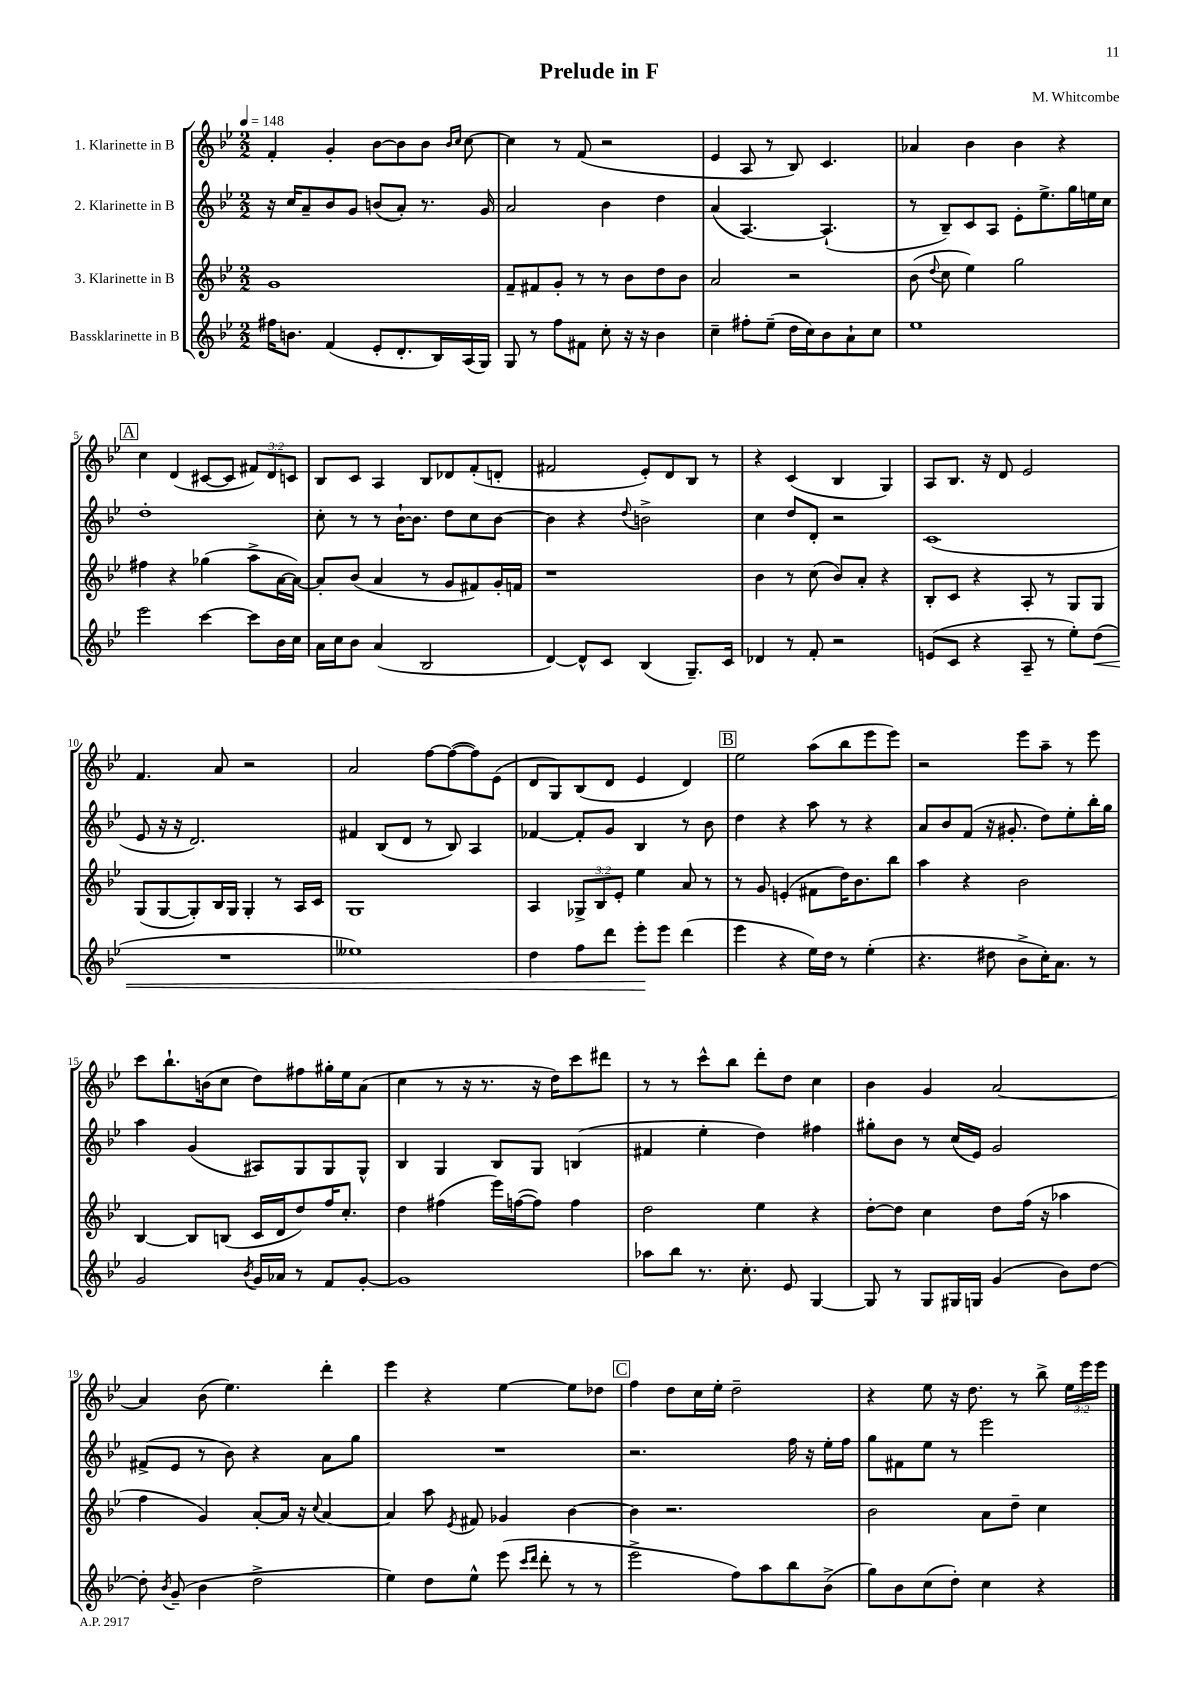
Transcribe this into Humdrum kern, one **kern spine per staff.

**kern	**kern	**kern	**kern
*staff4	*staff3	*staff2	*staff1
*clefG2	*clefG2	*clefG2	*clefG2
*k[b-e-]	*k[b-e-]	*k[b-e-]	*k[b-e-]
*M2/2	*M2/2	*M2/2	*M2/2
*MM148	*MM148	*MM148	*MM148
16ff#\LK	1g	16r	4f'/
8.b\J	.	16cc/LK	.
.	.	8a~/	.
(4f/	.	8b-/	4g'/
.	.	8g/J	.
8e-'/L	.	(8b/L	[8b-\L
8.d'/	.	8a'/J)	8b-\]
.	.	8.r	8b-\J
16B-/L)	.	.	.
.	.	.	16qqb-/LL
.	.	.	16qqcc/JJ
(16A/	.	.	[8cc\
16G/JJ)	.	16g/	.
=	=	=	=
8G/	8f~/L	2a/	4cc\]
8r	8f#/	.	.
8ff\L	8g'/J	.	8r
8f#\J	8r	.	(8f/
8cc'\	8r	4b-\	2r
16r	8b-\L	.	.
16r	.	.	.
4b-\	8dd\	4dd\	.
.	8b-\J	.	.
=	=	=	=
4cc~\	2a/	(4a/	4e-/
8ff#'\L	.	[4.A/)	8A/
(8ee-~\J	.	.	8r
16dd\LL	2r	.	8B-/)
16cc\J)	.	.	.
8b-\	.	(4.A`/]	4.c/
8a`\	.	.	.
8cc\J	.	.	.
=	=	=	=
1ee-	(8b-\	8r	4a-/
.	8qqdd/	.	.
.	8cc\	8B-~/L)	.
.	4ee-\)	8c/	4b-\
.	.	8A/J	.
.	2gg\	8e-'\L	4b-\
.	.	8.ee-^\	.
.	.	.	4r
.	.	16gg\L	.
.	.	16ee\	.
.	.	16cc\JJ	.
=	=	=	=
2eee-\	4ff#\	1dd'	4cc\
.	4r	.	(4d/
[4ccc\	(4gg-\	.	[8c#/L
.	.	.	8c#/]J
8ccc\]L	8aa^\L	.	12f#/L)
.	.	.	12d/
16b-\L	[16a\L	.	.
.	.	.	12c/J
16cc\JJ	16a\_JJ)	.	.
=	=	=	=
16a\LL	8a'/]L	8cc'\	8B-/L
16cc\J	.	.	.
8b-\J	(8b-/J	8r	8c/J
(4a/	4a/	8r	4A/
.	.	[16b-`\LK	.
.	.	8.b-\]J	.
2B-/	8r	.	8B-/L
.	8g/L	8dd\L	8d-/
.	8f#/)	8cc\	(8f'/
.	16g'/L	[8b-\J	8d'/J
.	16f/JJ	.	.
=	=	=	=
[4d/)	1r	4b-\]	2f#/
8d^^/]L	.	4r	.
8c/J	.	.	.
.	.	8qqdd/	.
(4B-/	.	2b^\	8e-'/L)
.	.	.	8d/
8.G~/L)	.	.	8B-/J
.	.	.	8r
16c/Jk	.	.	.
=	=	=	=
4d-/	4b-\	4cc\	4r
8r	8r	8dd/L	(4c/
8f'/	(8cc\	8d'/J	.
2r	8b-/L)	2r	4B-/
.	8a'/J	.	.
.	4r	.	4G/)
=	=	=	=
(8e/L	8B-'/L	(1c	8A/L
8c/J	8c/J	.	8.B-/J
4r	4r	.	.
.	.	.	16r
.	.	.	8d/
8A~/	8A'/	.	2e-/
8r	8r	.	.
8ee-'\L)	8G/L	.	.
(8dd\J	8G/J	.	.
=	=	=	=
1r	(8G/L	8e-/	4.f/
.	[8G/	16r	.
.	.	16r	.
.	8G'/])	2.d/)	.
.	16B-/L	.	8a/
.	16G/JJ	.	.
.	4G'/	.	2r
.	8r	.	.
.	16A/LL	.	.
.	16c/JJ	.	.
=	=	=	=
1ee--)	1G	4f#/	2a/
.	.	(8B-/L	.
.	.	8d/J	.
.	.	8r	[8ff\L
.	.	8B-/)	(8ff\_
.	.	4A/	8ff\])
.	.	.	(8e-\J
=	=	=	=
4dd\	4A/	[4f-/	8d/L
.	.	.	8G/)
8ff\L	12G-^/L	8f-'/]L	(8B-/
.	12B-/	.	.
8ddd\J	.	8g/J	8d/J
.	12e-'/J	.	.
8eee-'\L	4ee-\	4B-/	4e-/
8eee-\J	.	.	.
(4ddd\	8a/	8r	4d/)
.	8r	8b-\	.
=	=	=	=
4eee-\	8r	4dd\	2ee-\
.	8g/	.	.
4r	(4e'/	4r	.
16ee-\LL)	8f#\L	8aa\	(8aa\L
16dd\JJ	.	.	.
8r	16dd\K)	8r	8bb-\
.	8.b-\	.	.
(4ee-'\	.	4r	8eee-\
.	8bb-\J	.	8eee-\J)
=	=	=	=
4.r	4aa\	8a/L	2r
.	.	8b-/	.
.	4r	(8f/J	.
8dd#\	.	16r	.
.	.	8.g#'/	.
8b-^\L	2b-\	.	8eee-\L
16cc'\K)	.	8dd\L)	8aa~\J
8.a\J	.	.	.
.	.	8ee-'\	8r
8r	.	16bb-'\L	8eee-\
.	.	16gg\JJ	.
=	=	=	=
2g/	[4B-/	4aa\	8ccc\L
.	.	.	8.bb-`\
.	8B-/]L	(4g/	.
.	.	.	(16b\k
.	(8B/J	.	8cc\J
8qb-/	.	.	.
16g/LL	16c/LL	8A#/L)	8dd\L)
16a-/JJ	16d/J	.	.
8r	8dd/)	8G/	8ff#\
8f/L	16ff/K	8G/	16gg#'\L
.	8.cc'/J	.	16ee-\J
[8g'/J	.	8G^^/J	(8a\J
=	=	=	=
1g]	4dd\	4B-/	4cc\
.	(4ff#\	4G/	8r
.	.	.	16r
.	.	.	8.r
.	16eee-\LL)	8B-/L	.
.	([16ff\J	.	.
.	8ff\]J)	8G/J	16r
.	.	.	16dd\LK)
.	4ff\	(4B/	8ccc\
.	.	.	8ddd#\J
=	=	=	=
8aa-\L	2dd\	4f#/	8r
8bb-\J	.	.	8r
8.r	.	4ee-'\	8ccc^^\L
.	.	.	8bb-\J
8.cc'\	.	.	.
.	4ee-\	4dd\)	8ddd'\L
8e-/	.	.	8dd\J
[4G/	4r	4ff#\	4cc\
=	=	=	=
8G/]	[8dd'\L	8gg#'\L	4b-\
8r	8dd\]J	8b-\J	.
8G/L	4cc\	8r	4g/
16G#/L	.	(16cc/LL	.
16G/JJ	.	16e-/JJ)	.
(4g/	8dd\L	2g/	[2a/
.	(16ff\Jk	.	.
.	16r	.	.
8b-\L)	4aa-\	.	.
[8dd\J	.	.	.
=	=	=	=
8dd'\]	4ff\	(8f#^/L	4a/]
8qb-/	.	.	.
(8g~/	.	8e-/J	.
4b-\	4g/)	8r	(8b-\
.	.	8b-\)	4.ee-\)
2dd^\	[8a'/L	4r	.
.	16a/]Jk	.	.
.	16r	.	.
.	8qqcc/	.	.
.	[4a/	8a\L	4ddd'\
.	.	8gg\J	.
=	=	=	=
4ee-\)	4a/]	1r	4eee-\
8dd\L	8aa\	.	4r
.	8qe-/	.	.
8ee-^^\J	8f#/	.	.
(8eee-\	4g-/	.	[4ee-\
16qqccc/LL	.	.	.
16qqddd/JJ	.	.	.
8ddd'\	.	.	.
8r	[4b-\	.	8ee-\]L
8r	.	.	8dd-\J
=	=	=	=
2eee-^\	4b-\]	2.r	4ff\
.	2.r	.	8dd\L
.	.	.	16cc\L
.	.	.	16ee-'\JJ
8ff\L)	.	.	2dd~\
8aa\	.	.	.
8bb-\	.	16ff\	.
.	.	16r	.
(8b-^\J	.	16ee-'\LL	.
.	.	16ff\JJ	.
=	=	=	=
8gg\L)	2b-\	8gg\L	4r
8b-\	.	8f#\	.
(8cc\	.	8ee-\J	8ee-\
8dd'\J)	.	8r	16r
.	.	.	8.dd\
4cc\	8a\L	2eee-\	.
.	8dd~\J	.	8r
4r	4cc\	.	8bb-^\
.	.	.	24ee-\LL
.	.	.	24eee-\
.	.	.	24eee-\JJ
==	==	==	==
*-	*-	*-	*-
